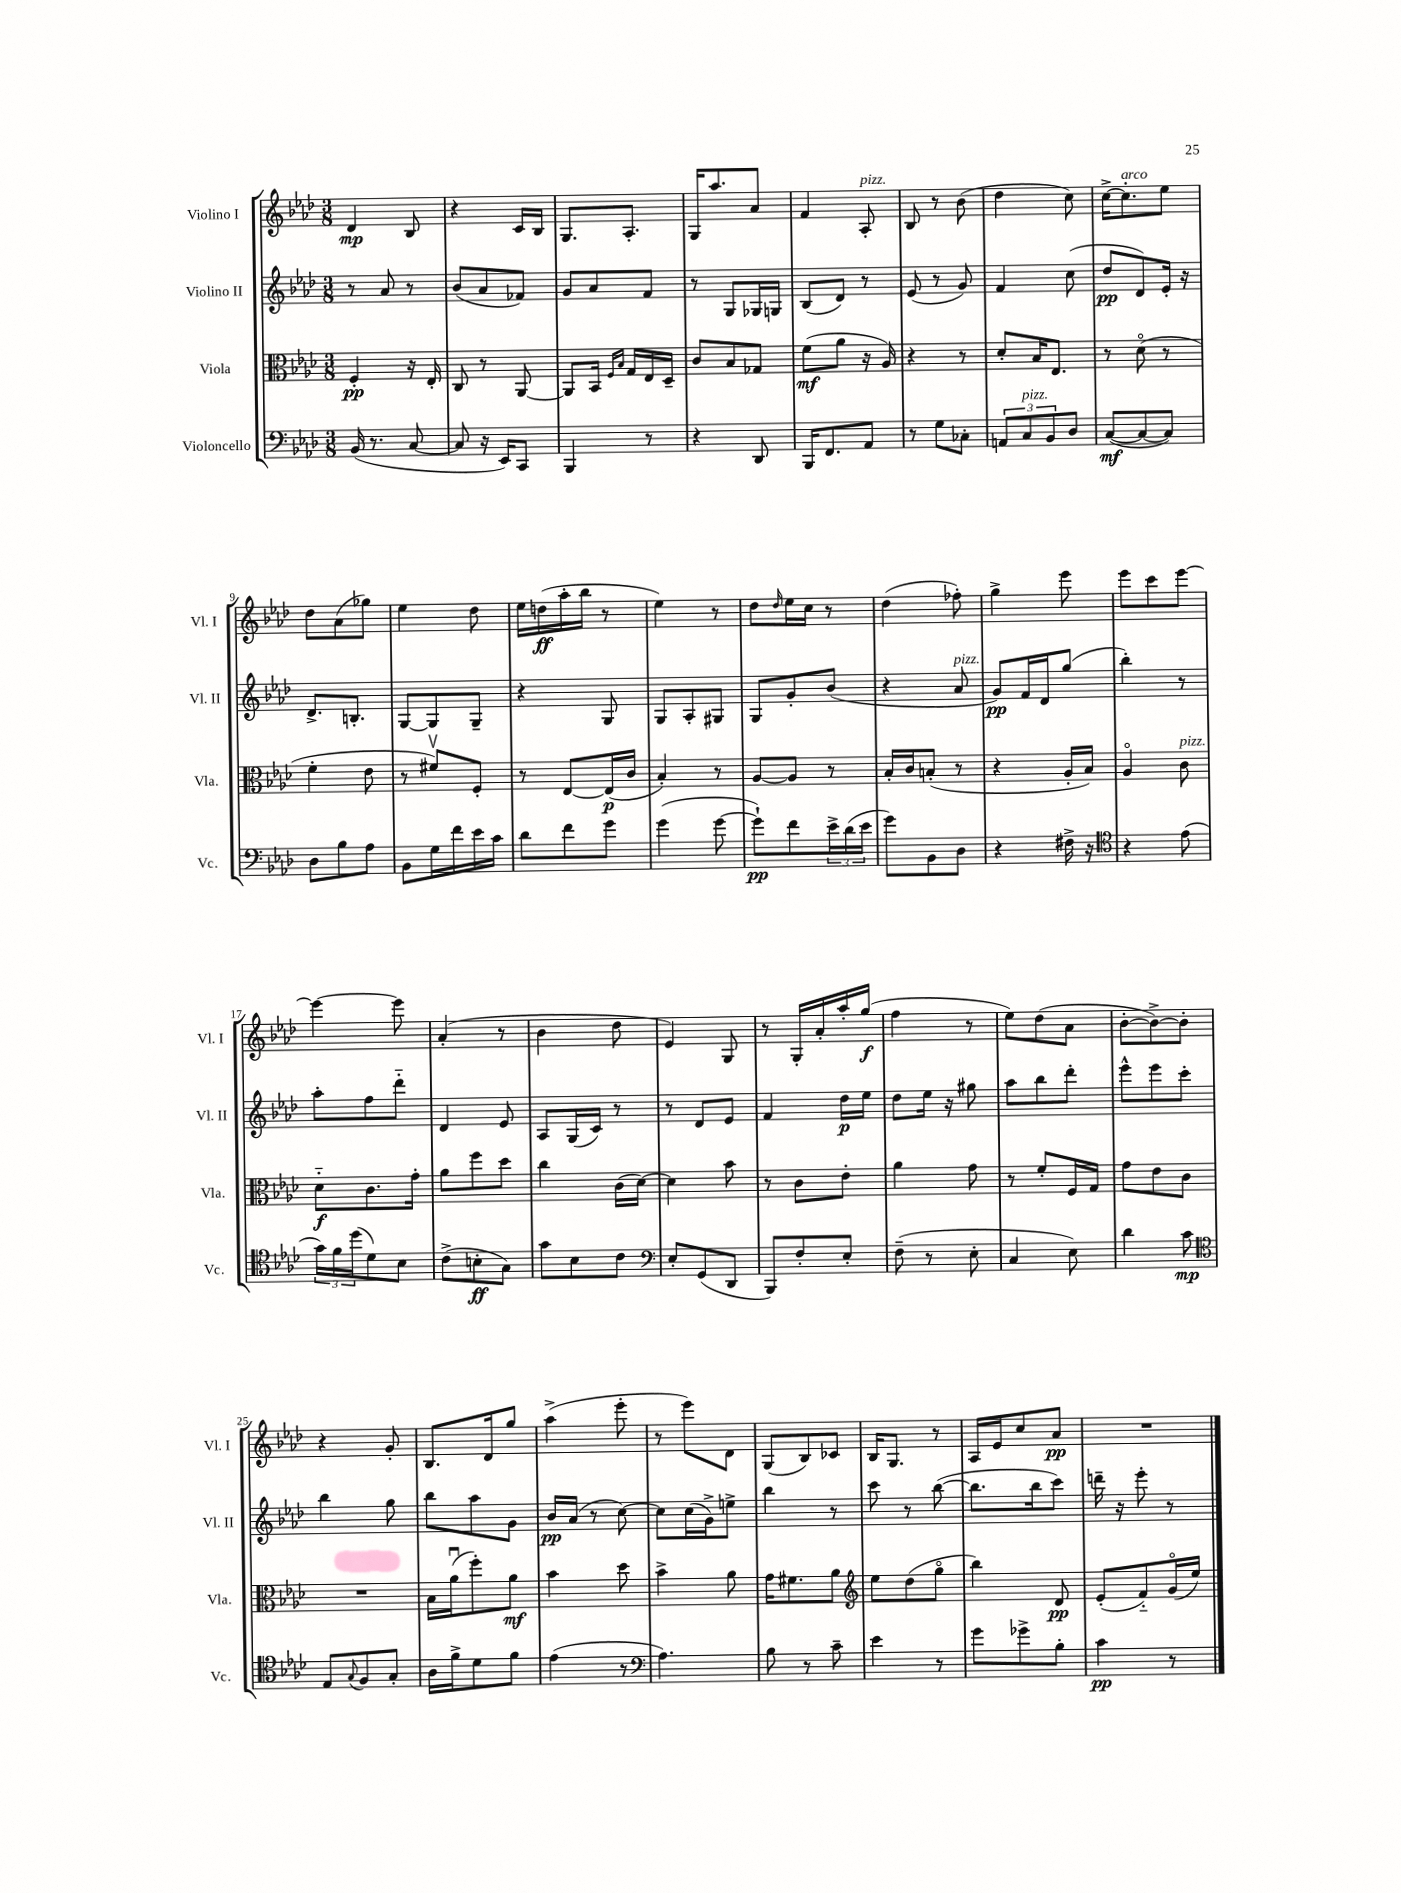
<<
\new StaffGroup <<
\new Staff = "s0" \with { instrumentName = "Violino I" shortInstrumentName = "Vl. I" } {
    \clef treble \key aes \major \numericTimeSignature \time 3/8
    des'4\mp bes8 |
    r4 c'16 bes16 |
    g8. aes8.-. |
    g16 aes''8. aes'8 |
    f'4 aes8-.^\markup { \italic "pizz." } |
    bes8 r8 bes'8( |
    des''4 c''8) |
    c''16~-> c''8.-.^\markup { \italic "arco" } ees''8 |
    des''8 aes'8( ges''8) |
    ees''4 des''8 |
    ees''16 d''16\ff( aes''16-. bes''16 r8 |
    ees''4) r8 |
    des''8 \grace { des''16 } ees''16 c''16 r8 |
    des''4( fes''8-.) |
    g''4-> ees'''8 |
    ees'''8 c'''8 ees'''8~ |
    ees'''4~ ees'''8 |
    aes'4-.( r8 |
    bes'4 des''8 |
    ees'4) g8 |
    r8 g16-. aes'16-. aes''16-. g''16\f( |
    f''4 r8 |
    ees''8) des''8( aes'8 |
    bes'8~-. bes'8~->) bes'8-. |
    r4 g'8-. |
    bes8. des'16 g''8 |
    aes''4->( ees'''8-. |
    r8 ees'''8) des'8 |
    g8( bes8) ces'8 |
    bes16 g8. r8 |
    aes16 ees'16 c''8 aes'8\pp |
    R4. \bar "|." |
}
\new Staff = "s1" \with { instrumentName = "Violino II" shortInstrumentName = "Vl. II" } {
    \clef treble \key aes \major \numericTimeSignature \time 3/8
    r8 aes'8 r8 |
    bes'8( aes'8 fes'8) |
    g'8 aes'8 f'8 |
    r8 g8 ges16 g16 |
    bes8( des'8) r8 |
    ees'8( r8 g'8) |
    f'4 c''8( |
    des''8\pp des'8) ees'16-. r16 |
    des'8.-> b8.-. |
    g8~ g8 g8-- |
    r4 g8 |
    g8 aes8-. gis8 |
    g8 g'8-. bes'8( |
    r4 aes'8^\markup { \italic "pizz." } |
    g'8\pp) f'16 des'16 g''8( |
    bes''4-.) r8 |
    aes''8-. f''8 des'''8-_ |
    des'4 ees'8 |
    aes8 g16( c'16) r8 |
    r8 des'8 ees'8 |
    f'4 des''16\p ees''16 |
    des''8 ees''16 r16 gis''8 |
    aes''8 bes''8 des'''8-. |
    ees'''8-^ ees'''8 c'''8-. |
    bes''4 g''8 |
    bes''8 aes''8 g'8 |
    bes'16\pp aes'16( r8 c''8~) |
    c''8 c''16( g'16->) e''8-> |
    bes''4 r8 |
    c'''8 r8 bes''8~( |
    bes''8. bes''16 c'''8) |
    d'''16-- r16 ees'''8-. r8 \bar "|." |
}
\new Staff = "s2" \with { instrumentName = "Viola" shortInstrumentName = "Vla." } {
    \clef alto \key aes \major \numericTimeSignature \time 3/8
    f4-.\pp r16 ees16-. |
    c8 r8 aes,8~ |
    aes,8 bes,16 \grace { f16 bes16 } g16 ees16 des16-- |
    c'8 bes8 ges8 |
    f'8\mf( aes'8 r16 aes16) |
    r4 r8 |
    des'8-. bes16 ees8. |
    r8 des'8\flageolet( r8 |
    f'4-. ees'8 |
    r8 fis'8\upbow) f8-. |
    r8 ees8~ ees16\p( c'16 |
    bes4-.) r8 |
    aes8~ aes8 r8 |
    bes16-. c'16 b8-.( r8 |
    r4 aes16-. bes16) |
    aes4\flageolet c'8^\markup { \italic "pizz." } |
    des'8-_\f c'8. g'16-. |
    aes'8 f''8 des''8 |
    c''4 c'16( des'16~) |
    des'4 bes'8 |
    r8 c'8 ees'8-. |
    aes'4 g'8 |
    r8 f'8-. f16 g16 |
    g'8 ees'8 c'8 |
    R4. |
    bes16 aes'16\downbow( f''8-.) aes'8\mf |
    bes'4 des''8 |
    bes'4-> aes'8 |
    g'16 fis'8. aes'8 |
    \clef treble ees''8 des''8( g''8\flageolet |
    bes''4) des'8\pp |
    ees'8-.( f'8-_) g'16\flageolet( ees''16) \bar "|." |
}
\new Staff = "s3" \with { instrumentName = "Violoncello" shortInstrumentName = "Vc." } {
    \clef bass \key aes \major \numericTimeSignature \time 3/8
    bes,16( r8. c8~ |
    c8 r16 ees,16) c,8 |
    bes,,4 r8 |
    r4 des,8 |
    bes,,16 f,8. aes,8 |
    r8 g8 ces8-. |
    \tuplet 3/2 { a,8 c8^\markup { \italic "pizz." } bes,8 } des8 |
    c8~\mf( c8~ c8) |
    des8 bes8 aes8 |
    bes,8 g16 f'16 ees'16 c'16 |
    des'8 f'8 g'8 |
    g'4( g'8~ |
    g'8-!\pp) f'8 \tuplet 3/2 { ees'16-> des'16( ees'16 } |
    g'8) bes,8 des8 |
    r4 fis16-> r16 |
    \clef tenor r4 ees'8( |
    \tuplet 3/2 { g'16) f'16 des''16( } des'8) bes8 |
    c'8->( b8-.\ff g8) |
    g'8 bes8 c'8 |
    \clef bass ees8-. g,8( des,8 |
    bes,,8) f8-. ees8-. |
    f8--( r8 ees8-. |
    c4 ees8) |
    des'4 c'8\mp |
    \clef tenor ees8 \appoggiatura { g8 } f8 g8-. |
    aes16 f'16-> des'8 f'8 |
    ees'4( r8 |
    \clef bass aes4.) |
    bes8 r8 c'8-- |
    ees'4 r8 |
    g'8 ges'8-> bes8-. |
    c'4\pp r8 \bar "|." |
}
>>
>>
